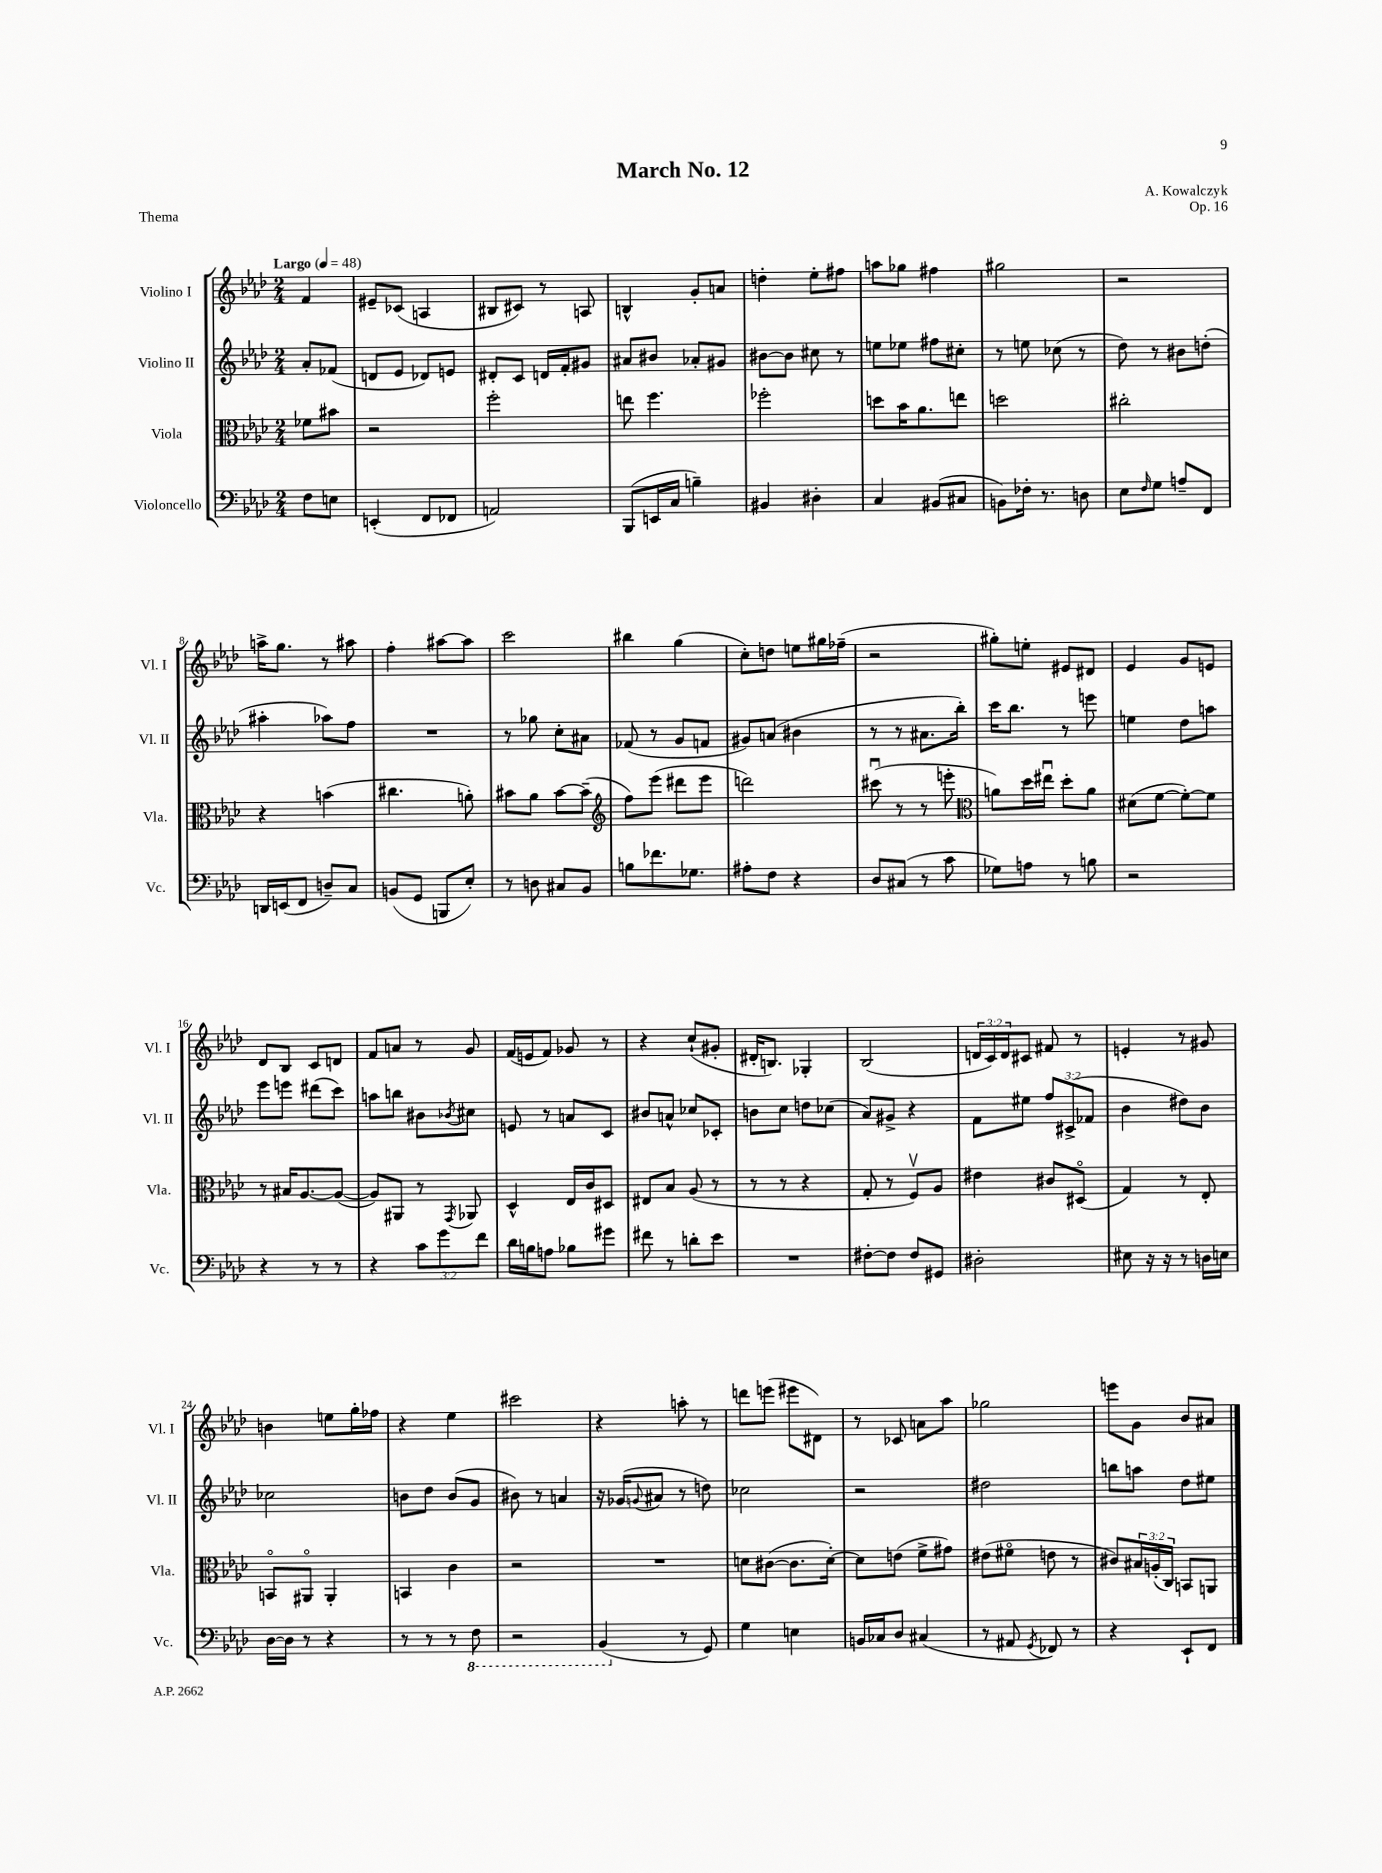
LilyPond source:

\header { title = "March No. 12" composer = "A. Kowalczyk" opus = "Op. 16" piece = "Thema" }
<<
\new StaffGroup <<
\new Staff = "s0" \with { instrumentName = "Violino I" shortInstrumentName = "Vl. I" } {
    \clef treble \key aes \major \numericTimeSignature \time 2/4 \override Staff.TupletNumber.text = #tuplet-number::calc-fraction-text \partial 4 \tempo "Largo" 4 = 48
    f'4 |
    eis'8-- ces'8( a4 |
    bis8 cis'8) r8 a8 |
    b4-^ g'8-. a'8 |
    d''4-. ees''8-. fis''8 |
    a''8 ges''8 fis''4 |
    gis''2 |
    r2 |
    a''16-> g''8. r8 ais''8 |
    f''4-. ais''8~ ais''8 |
    c'''2 |
    bis''4 g''4( |
    c''8-.) d''8 e''8 gis''16 fes''16--( |
    r2 |
    gis''8-.) e''8-. eis'8 dis'8 |
    ees'4 g'8 e'8 |
    des'8 bes8 c'8 d'8 |
    f'8 a'8 r8 g'8 |
    f'16( e'16 f'8) ges'8 r8 |
    r4 c''8-!( gis'8-. |
    dis'16-. b8.) ges4-. |
    bes2( |
    \tuplet 3/2 { d'16 c'16) d'16 } cis'8 fis'8 r8 |
    e'4-. r8 gis'8 |
    b'4 e''8 g''16-. fes''16 |
    r4 ees''4 |
    cis'''2 |
    r4 a''8-. r8 |
    d'''8 e'''8( eis'''8 dis'8) |
    r8 ces'8 a'8 aes''8 |
    ges''2 |
    e'''8 g'8 bes'8 ais'8 \bar "|." |
}
\new Staff = "s1" \with { instrumentName = "Violino II" shortInstrumentName = "Vl. II" } {
    \clef treble \key aes \major \numericTimeSignature \time 2/4 \override Staff.TupletNumber.text = #tuplet-number::calc-fraction-text \partial 4
    aes'8-. fes'8( |
    d'8 ees'8 des'8) e'8 |
    dis'8-. c'8 d'16 f'16-. gis'8 |
    ais'8 bis'8 aes'8-. gis'8 |
    bis'8~ bis'8 cis''8 r8 |
    e''8 ees''8 fis''8 cis''8-. |
    r8 e''8 ces''8( r8 |
    des''8) r8 bis'8 d''8-.( |
    ais''4-. aes''8) f''8 |
    R2 |
    r8 ges''8 c''8-. ais'8 |
    fes'8( r8 g'8 f'8 |
    gis'8) a'8( bis'4 |
    r8 r8 ais'8. bes''16-.) |
    c'''16 bes''8. r8 e'''8 |
    e''4 des''8 a''8 |
    ees'''8 e'''8 dis'''8( c'''8) |
    a''8 b''8 bis'8 \acciaccatura { bes'8 } cis''8 |
    e'8 r8 a'8 c'8 |
    bis'8 a'8-^ ces''8 ces'8-. |
    b'8 c''8 d''8 ces''8( |
    aes'8) gis'8-> r4 |
    f'8 eis''8 \tuplet 3/2 { f''8 cis'8->( fes'8 } |
    bes'4 dis''8) bes'8 |
    ces''2 |
    b'8 des''8 b'8( g'8 |
    bis'8) r8 a'4 |
    r16 ges'16( \appoggiatura { g'8 } ais'8 r8 d''8) |
    ces''2 |
    r2 |
    dis''2 |
    b''8 a''8 des''8 eis''8 \bar "|." |
}
\new Staff = "s2" \with { instrumentName = "Viola" shortInstrumentName = "Vla." } {
    \clef alto \key aes \major \numericTimeSignature \time 2/4 \override Staff.TupletNumber.text = #tuplet-number::calc-fraction-text \partial 4
    fes'8 bis'8 |
    r2 |
    f''2-. |
    e''8 f''4. |
    fes''2-. |
    d''8 bes'16 aes'8. e''8 |
    d''2 |
    cis''2-. |
    r4 b'4( |
    cis''4. a'8-.) |
    bis'8 aes'8 bis'8~ bis'8--( |
    \clef treble f''8) ees'''8( dis'''8 ees'''8 |
    d'''2) |
    cis'''8\downbow( r8 r8 e'''8-. |
    \clef alto a'8) des''16 eis''16\downbow des''8-. a'8 |
    dis'8( f'8~ f'8~-.) f'8 |
    r8 bis16 aes8.~ aes8~( |
    aes8) ais,8 r8 \acciaccatura { g,8 } aes,8 |
    des4-^ ees16 c'16 dis8 |
    eis8 bes8 aes8( r8 |
    r8 r8 r4 |
    g8-. r8 f8\upbow) aes8 |
    eis'4 cis'8 dis8\flageolet( |
    g4) r8 ees8-. |
    b,8\flageolet ais,8\flageolet ais,4-. |
    b,4 c'4 |
    r2 |
    R2 |
    d'8 cis'8~( cis'8. d'16~-.) |
    d'8 e'8( f'8-> gis'8) |
    eis'8( fis'8\flageolet e'8 r8 |
    cis'8) \tuplet 3/2 { bis16 a16-.( c16) } b,8 a,8 \bar "|." |
}
\new Staff = "s3" \with { instrumentName = "Violoncello" shortInstrumentName = "Vc." } {
    \clef bass \key aes \major \numericTimeSignature \time 2/4 \override Staff.TupletNumber.text = #tuplet-number::calc-fraction-text \partial 4
    f8 e8 |
    e,4-.( f,8 fes,8 |
    a,2) |
    bes,,8( e,16 c16 b4--) |
    bis,4 dis4-. |
    c4 bis,8( cis8 |
    b,8) fes16-. r8. d8 |
    ees8 \grace { f16 } g8 a8-- f,8 |
    d,16 e,16( f,8 d8--) c8 |
    b,8( g,8 b,,8 ees8-.) |
    r8 d8 cis8 bes,8 |
    b8 fes'8. ges8. |
    ais8-. f8 r4 |
    des8 cis8( r8 c'8 |
    ges8) a8 r8 b8 |
    r2 |
    r4 r8 r8 |
    r4 \tuplet 3/2 { c'8 g'8 f'8 } |
    des'16 b16 a8 bes8 gis'8 |
    fis'8 r8 d'8-. ees'8 |
    R2 |
    fis8~-. fis8 fis8 gis,8 |
    dis2-. |
    eis8 r16 r16 r8 d16 e16 |
    des16~ des16 r8 r4 |
    r8 r8 r8 \ottava #-1 f,8 |
    r2 |
    bes,,4( \ottava #0 r8 g,8) |
    g4 e4 |
    b,16 ces16 des8 cis4( |
    r8 ais,8 \acciaccatura { g,8 } fes,8) r8 |
    r4 ees,8-! f,8 \bar "|." |
}
>>
>>
